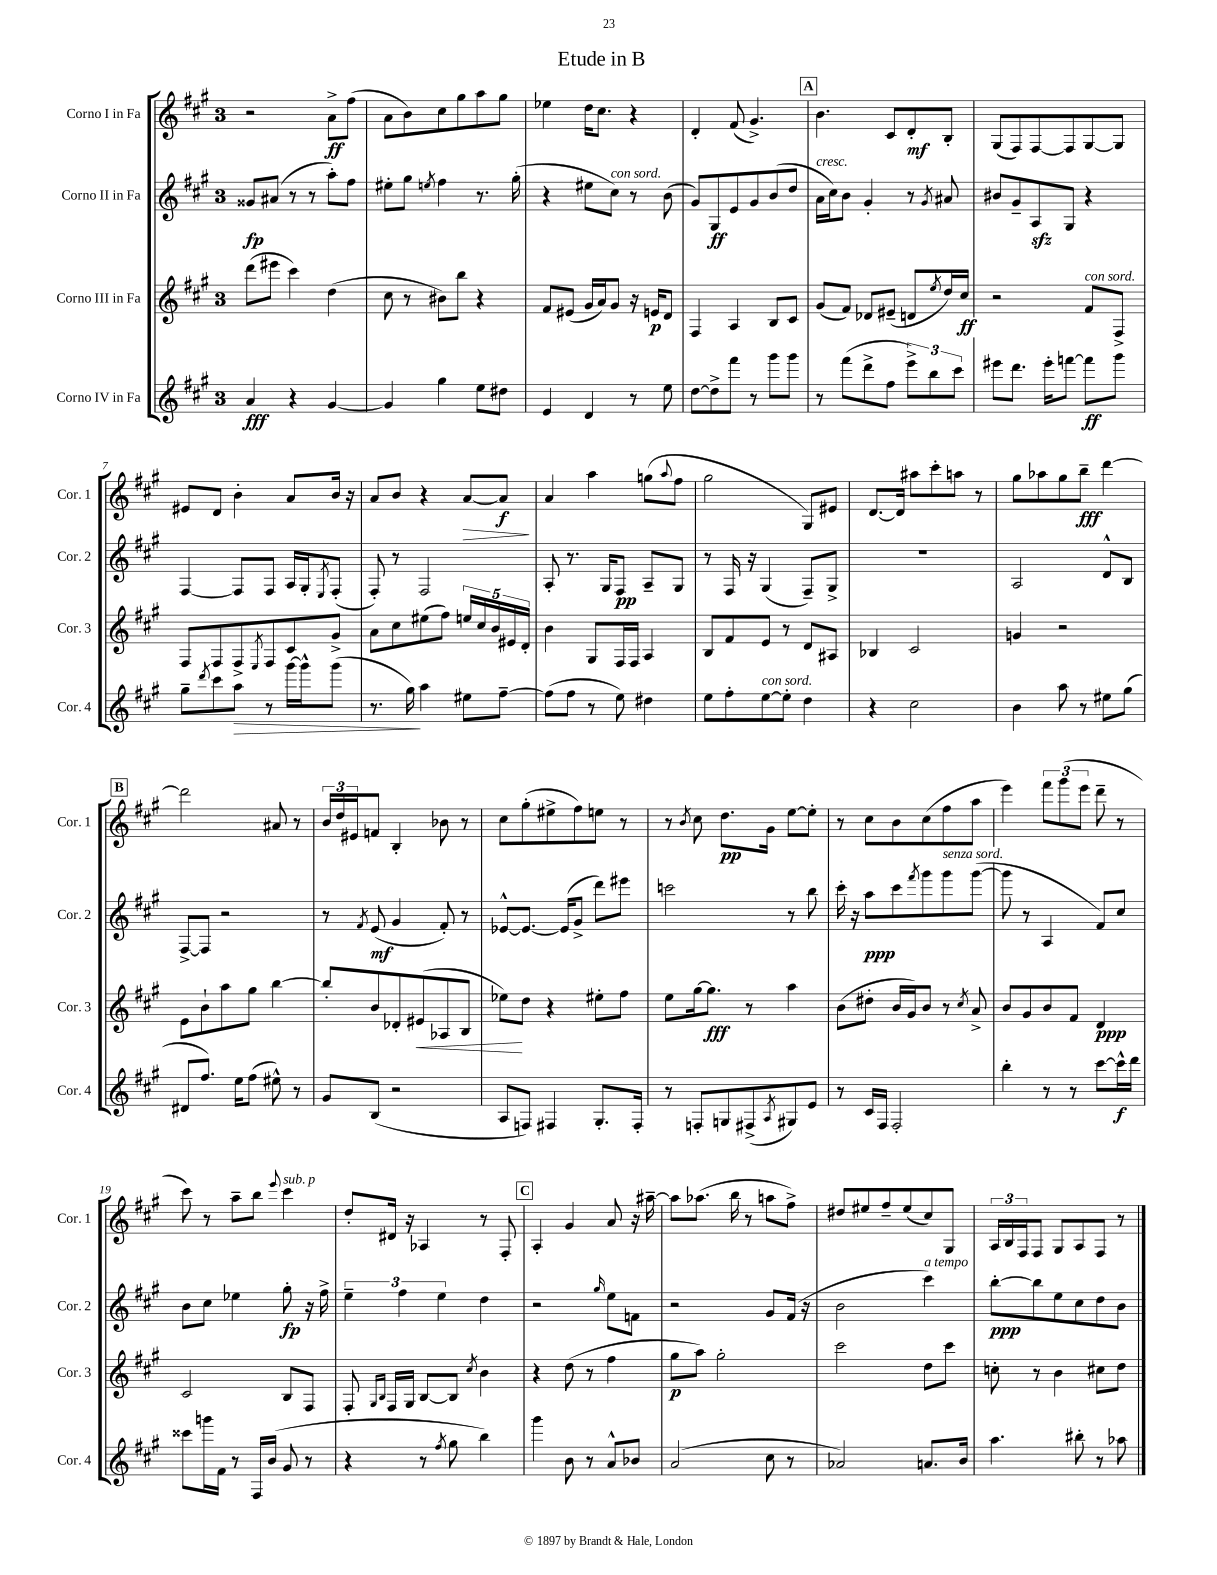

**kern	**dynam	**kern	**dynam	**kern	**dynam	**kern	**dynam
*part4	*part4	*part3	*part3	*part2	*part2	*part1	*part1
*staff4	*staff4	*staff3	*staff3	*staff2	*staff2	*staff1	*staff1
*I"Corno IV in Fa	*	*I"Corno III in Fa	*	*I"Corno II in Fa	*	*I"Corno I in Fa	*
*I'Cor. 4	*	*I'Cor. 3	*	*I'Cor. 2	*	*I'Cor. 1	*
*clefG2	*	*clefG2	*	*clefG2	*	*clefG2	*
*k[f#c#g#]	*	*k[f#c#g#]	*	*k[f#c#g#]	*	*k[f#c#g#]	*
*M3/4	*	*M3/4	*	*M3/4	*	*M3/4	*
=1	=1	=1	=1	=1	=1	=1	=1
4a/	fff	(8ddd\L	.	8g##X/L	fp	2r	.
.	.	8eee#X\J	.	(8a#X/J	.	.	.
4r	.	4ccc#\)	.	8r	.	.	.
.	.	.	.	8r	.	.	.
[4g#/	.	(4dd\	.	8aa'\L)	.	8a^\L	ff
.	.	.	.	8ff#\J	.	(8ff#\J	.
=2	=2	=2	=2	=2	=2	=2	=2
4g#/]	.	8cc#\	.	8ee#X'\L	.	8a\L	.
.	.	8r	.	8gg#\J	.	8b\)	.
.	.	.	.	8qeen/	.	.	.
4gg#\	.	8b#X\L)	.	4ff#\	.	8cc#\	.
.	.	8bb\J	.	.	.	8gg#\	.
8ee\L	.	4r	.	8.r	.	8aa\	.
8dd#X\J	.	.	.	.	.	8gg#\J	.
.	.	.	.	(16gg#'\	.	.	.
=3	=3	=3	=3	=3	=3	=3	=3
4e/	.	8f#/L	.	4r	.	4ee-X\	.
.	.	(8e#X/J	.	.	.	.	.
4d/	.	16g#/LL	.	8ee#X\L	.	16dd\KL	.
.	.	16a/J)	.	.	.	8.cc#\J	.
!	!	!	!	!LO:TX:a:i:t=con sord.	!	!	!
.	.	8g#/J	.	8cc#\J)	.	.	.
8r	.	16r	.	8r	.	4r	.
.	.	16en/KL	p	.	.	.	.
8ee\	.	8d/J	.	(8b\	.	.	.
=4	=4	=4	=4	=4	=4	=4	=4
[8dd\L	.	4F#/	.	8g#/L)	.	4d'/	.
8dd^\]	.	.	.	8G#/	ff	.	.
8fff#\J	.	4A/	.	8e/	.	(8f#/	.
8r	.	.	.	8g#/	.	4.g#^/)	.
8ggg#\L	.	8B/L	.	(8b/	.	.	.
8ggg#\J	.	8c#/J	.	8dd/J	.	.	.
!!LO:REH:place=s1:t=A
=5	=5	=5	=5	=5	=5	=5	=5
!	!	!	!	!LO:TX:a:i:t=cresc.	!	!	!
8r	.	(8g#/L	.	16a\LL	.	4.b\	.
.	.	.	.	16cc#\J)	.	.	.
(8fff#\L	.	8f#/J)	.	8b\J	.	.	.
8ddd^\	.	8d-X/L	.	4g#'/	.	.	.
8ff#\J	.	(8e#X~/J	.	.	.	8c#/L	.
12eee^\L)	.	8dn/L	.	8r	.	8d'/	mf
12bb\	.	.	.	.	.	.	.
.	.	8qee/	.	8qg#/	.	.	.
.	.	16dd/L)	.	8a#X/	.	8B'/J	.
12ccc#\J	.	.	.	.	.	.	.
.	.	16cc#/JJ	ff	.	.	.	.
=6	=6	=6	=6	=6	=6	=6	=6
8eee#X\L	.	2r	.	8b#X/L	.	(8G#/L	.
8.ddd\J	.	.	.	8g#~/	.	8F#/)	.
.	.	.	.	8Azz/	.	[8F#/	.
16eee#'\KL	.	.	.	.	.	.	.
[8fffn\J	.	.	.	8G#/J	.	8F#/]	.
!	!	!LO:TX:a:i:t=con sord.	!	!	!	!	!
8fff\L]	ff	8f#/L	.	4r	.	[8G#/	.
8ggg#\J	.	8F#^/J	.	.	.	8G#/J]	.
!!LO:LB:g=z
=7	=7	=7	=7	=7	=7	=7	=7
8gg#~\L	.	8F#/L	.	[4F#/	.	8e#X/L	.
8qddd/	.	.	.	.	.	.	.
8ccc#\	.	8F#/	.	.	.	8d/J	.
!	!LO:HP:b	!	!	!	!	!	!
8aa\J	>	8F#^/	.	8F#/L]	.	4b'\	.
.	.	8qE/	.	.	.	.	.
8r	.	8F#/	.	8F#/J	.	.	.
[16ggg#\LL	.	8c#/	.	16A/LL	.	8a/L	.
16ggg#^^\J]	.	.	.	16G#'/J	.	.	.
.	.	.	.	8qE/	.	.	.
(8ggg#\J	.	8g#^/J	.	(8F#'/J	.	16b/Jk	.
.	.	.	.	.	.	16r	.
=8	=8	=8	=8	=8	=8	=8	=8
8.r	.	8a\L	.	8F#'/)	.	8a/L	.
.	.	8cc#\	.	8r	.	8b/J	.
16gg#\)	.	.	.	.	.	.	.
4aa\	]	(8ee#X\	.	2F#/	.	4r	.
.	.	8ff#\J)	.	.	.	.	.
!	!	!	!	!	!	!	!LO:HP:b
8ee#X\L	.	20een/LL	.	.	.	[8a/L	>
.	.	20cc#/	.	.	.	.	.
.	.	20b/	.	.	.	.	.
[8ff#~\J	.	.	.	.	.	8a/J]	f
.	.	20e#X/	.	.	.	.	.
.	.	20d'/JJ	.	.	.	.	.
.	.	.	.	.	.	.	]
=9	=9	=9	=9	=9	=9	=9	=9
(8ff#\L]	.	4b\	.	8A'/	.	4a/	.
8ff#\J	.	.	.	8.r	.	.	.
8r	.	8G#/L	.	.	.	4aa\	.
.	.	.	.	16G#/KL	.	.	.
8ee\)	.	16F#/L	.	8F#/J	pp	.	.
.	.	16F#/JJ	.	.	.	.	.
4dd#X\	.	4A/	.	8A~/L	.	(8ggn\L	.
.	.	.	.	.	.	8qqaa/	.
.	.	.	.	8G#/J	.	8ff#\J	.
=10	=10	=10	=10	=10	=10	=10	=10
8ee\L	.	8B/L	.	8r	.	2gg#\	.
8ff#'\	.	8f#/	.	16F#/	.	.	.
.	.	.	.	16r	.	.	.
!LO:TX:a:i:t=con sord.	!	!	!	!	!	!	!
[8ee\	.	8e/J	.	(4G#/	.	.	.
8ee'\J]	.	8r	.	.	.	.	.
4dd\	.	8d/L	.	8F#~/L)	.	8G#/L)	.
.	.	8A#X/J	.	8G#^/J	.	8e#X/J	.
=11	=11	=11	=11	=11	=11	=11	=11
4r	.	4B-X/	.	2.r	.	[8.d/L	.
.	.	.	.	.	.	16d/Jk]	.
2cc#\	.	2c#/	.	.	.	8aa#X\L	.
.	.	.	.	.	.	8ccc#'\	.
.	.	.	.	.	.	8aan\J	.
.	.	.	.	.	.	8r	.
=12	=12	=12	=12	=12	=12	=12	=12
4b\	.	4gn/	.	2A/	.	8gg#\L	.
.	.	.	.	.	.	8aa-X\	.
8aa\	.	2r	.	.	.	8gg#\	.
8r	.	.	.	.	.	8bb~\J	fff
8ee#X\L	.	.	.	8d^^/L	.	[4ddd\	.
(8gg#\J	.	.	.	8B/J	.	.	.
!!LO:LB:g=z
!!LO:REH:place=s1:t=B
=13	=13	=13	=13	=13	=13	=13	=13
8d#X/L	.	8e\L	.	[8F#^/L	.	2ddd\]	.
8.ff#/J)	.	8b`\	.	8F#/J]	.	.	.
.	.	8aa\	.	2r	.	.	.
16ee\KL	.	.	.	.	.	.	.
(8ff#\J	.	8gg#\J	.	.	.	.	.
8ee#X^^\)	.	[4bb\	.	.	.	8a#X/	.
8r	.	.	.	.	.	8r	.
=14	=14	=14	=14	=14	=14	=14	=14
8g#/L	.	8bb'/L]	.	8r	.	24b/LL	.
.	.	.	.	.	.	24dd/	.
.	.	.	.	.	.	24e#X/J	.
.	.	.	.	8qf#/	.	.	.
(8B/J	.	8b/	.	(8e/	mf	8fn/J	.
2r	.	8d-X'/	.	4g#/	.	4B'/	.
!	!	!	!LO:HP:b	!	!	!	!
.	.	(8e#X/	<	.	.	.	.
.	.	8A-X/	.	8f#'/)	.	8b-X\	.
.	.	8B/J	.	8r	.	8r	.
=15	=15	=15	=15	=15	=15	=15	=15
8A/L	.	8ee-X\L)	.	[8e-X^^/L	.	8cc#\L	.
8Fn/J)	.	8dd\J	[	8.e-/J_	.	(8gg#'\	.
4F#X/	.	4r	.	.	.	8ee#X^\	.
.	.	.	.	(16e-/KL]	.	.	.
.	.	.	.	8g#^/J	.	8ff#\)	.
8.G#'/L	.	8ee#X'\L	.	8ddd\L)	.	8een\J	.
.	.	8ff#\J	.	8eee#X\J	.	8r	.
16F#'/Jk	.	.	.	.	.	.	.
=16	=16	=16	=16	=16	=16	=16	=16
8r	.	8ee\L	.	2cccn\	.	8r	.
.	.	.	.	.	.	8qb/	.
8Fn'/L	.	[16gg#\k	.	.	.	8cc#\	.
.	.	8.gg#\J]	fff	.	.	.	.
8Gn/	.	.	.	.	.	8.dd\L	pp
(8F#X^/	.	8r	.	.	.	.	.
.	.	.	.	.	.	16g#\Jk	.
8qA/	.	.	.	.	.	.	.
8G#X/)	.	4aa\	.	8r	.	[8ee\L	.
8e/J	.	.	.	8bb\	.	8ee'\J]	.
=17	=17	=17	=17	=17	=17	=17	=17
8r	.	(8b\L	.	16ccc#'\	.	8r	.
.	.	.	.	16r	.	.	.
16c#/LL	.	8dd#X'\J	.	8aa\L	ppp	8cc#\L	.
16F#/JJ	.	.	.	.	.	.	.
2F#'/	.	16b/LL	.	8ccc#\	.	8b\	.
.	.	16g#/J)	.	.	.	.	.
.	.	.	.	8qfff#/	.	.	.
.	.	8b/J	.	8ggg#\	.	(8cc#\	.
!	!	!	!	!LO:TX:a:i:t=senza sord.	!	!	!
.	.	8r	.	8ggg#\	.	8ff#\	.
.	.	8qcc#/	.	.	.	.	.
.	.	8a^/	.	([8ggg#\J	.	8aa\J	.
=18	=18	=18	=18	=18	=18	=18	=18
4bb'\	.	8b/L	.	8ggg#\]	.	4eee\)	.
.	.	8g#/	.	8r	.	.	.
8r	.	8b/	.	4A/	.	12fff#\L	.
.	.	.	.	.	.	(12ggg#\	.
8r	.	8f#/J	.	.	.	.	.
.	.	.	.	.	.	12eee\J	.
[8ccc#\L	.	4d/	ppp	8f#/L)	.	8ddd~\	.
16ccc#^^\L]	f	.	.	8cc#/J	.	8r	.
16ddd\JJ	.	.	.	.	.	.	.
!!LO:LB:g=z
=19	=19	=19	=19	=19	=19	=19	=19
8ccc##X\L	.	2c#/	.	8b\L	.	8ccc#\)	.
16gggn\L	.	.	.	8cc#\J	.	8r	.
16f#\JJ	.	.	.	.	.	.	.
8r	.	.	.	4ee-X\	.	8aa~\L	.
16F#/LL	.	.	.	.	.	8bb\J	.
(16b/JJ	.	.	.	.	.	.	.
.	.	.	.	.	.	8qqeee/	.
!	!	!	!	!	!	!LO:TX:a:i:t=sub. p	!
8g#/	.	8B/L	.	8gg#'\	fp	4ccc#\	.
8r	.	8F#/J	.	16r	.	.	.
.	.	.	.	16ff#^\	.	.	.
=20	=20	=20	=20	=20	=20	=20	=20
4r	.	8F#'/	.	6ee~\	.	8dd'/L	.
.	.	16qqG#/LL	.	.	.	.	.
.	.	16qqB/JJ	.	.	.	.	.
.	.	16F#/LL	.	.	.	16d#X/Jk	.
.	.	.	.	6ff#\	.	.	.
.	.	16G#/JJ	.	.	.	16r	.
8r	.	[8B/L	.	.	.	4A-X/	.
.	.	.	.	6ee\	.	.	.
8qff#/	.	.	.	.	.	.	.
8gg#\	.	8B/J]	.	.	.	.	.
.	.	8qcc#/	.	.	.	.	.
4bb\)	.	4b\	.	4dd\	.	8r	.
.	.	.	.	.	.	8F#'/	.
!!LO:REH:place=s1:t=C
=21	=21	=21	=21	=21	=21	=21	=21
4ggg#\	.	4r	.	2r	.	4A'/	.
8b\	.	(8dd\	.	.	.	4g#/	.
8r	.	8r	.	.	.	.	.
.	.	.	.	16qqgg#/	.	.	.
8a^^/L	.	4ff#\	.	8ee\L	.	8a/	.
8b-X/J	.	.	.	8fn\J	.	16r	.
.	.	.	.	.	.	[16aa#X~\	.
=22	=22	=22	=22	=22	=22	=22	=22
(2a/	.	8gg#\L	p	2r	.	8aa#\L]	.
.	.	8aa\J)	.	.	.	(8.aa-X\J	.
.	.	2gg#'\	.	.	.	.	.
.	.	.	.	.	.	16bb\	.
.	.	.	.	.	.	8r	.
8cc#\	.	.	.	8g#/L	.	8aan\L	.
8r	.	.	.	(16f#/Jk	.	8ff#^\J)	.
.	.	.	.	16r	.	.	.
=23	=23	=23	=23	=23	=23	=23	=23
2a-X/)	.	2ccc#\	.	2b\	.	8dd#X/L	.
.	.	.	.	.	.	8ee#X/	.
.	.	.	.	.	.	8ff#~/	.
.	.	.	.	.	.	(8ee#/	.
!	!	!	!	!LO:TX:a:i:t=a tempo	!	!	!
8.an/L	.	8dd\L	.	4ccc#\)	.	8cc#/)	.
.	.	8ccc#\J	.	.	.	8G#/J	.
16b/Jk	.	.	.	.	.	.	.
=24	=24	=24	=24	=24	=24	=24	=24
4.aa\	.	8ccn'\	.	[8bb'\L	ppp	24A/LL	.
.	.	.	.	.	.	24B/	.
.	.	.	.	.	.	24F#/J	.
.	.	8r	.	8bb\]	.	8F#/J	.
.	.	4b\	.	8ee\	.	8G#/L	.
8bb#X'\	.	.	.	8cc#\	.	8A/	.
8r	.	8cc#X\L	.	8dd\	.	8F#/J	.
8aa-X\	.	8dd\J	.	8b\J	.	8r	.
==	==	==	==	==	==	==	==
*-	*-	*-	*-	*-	*-	*-	*-
